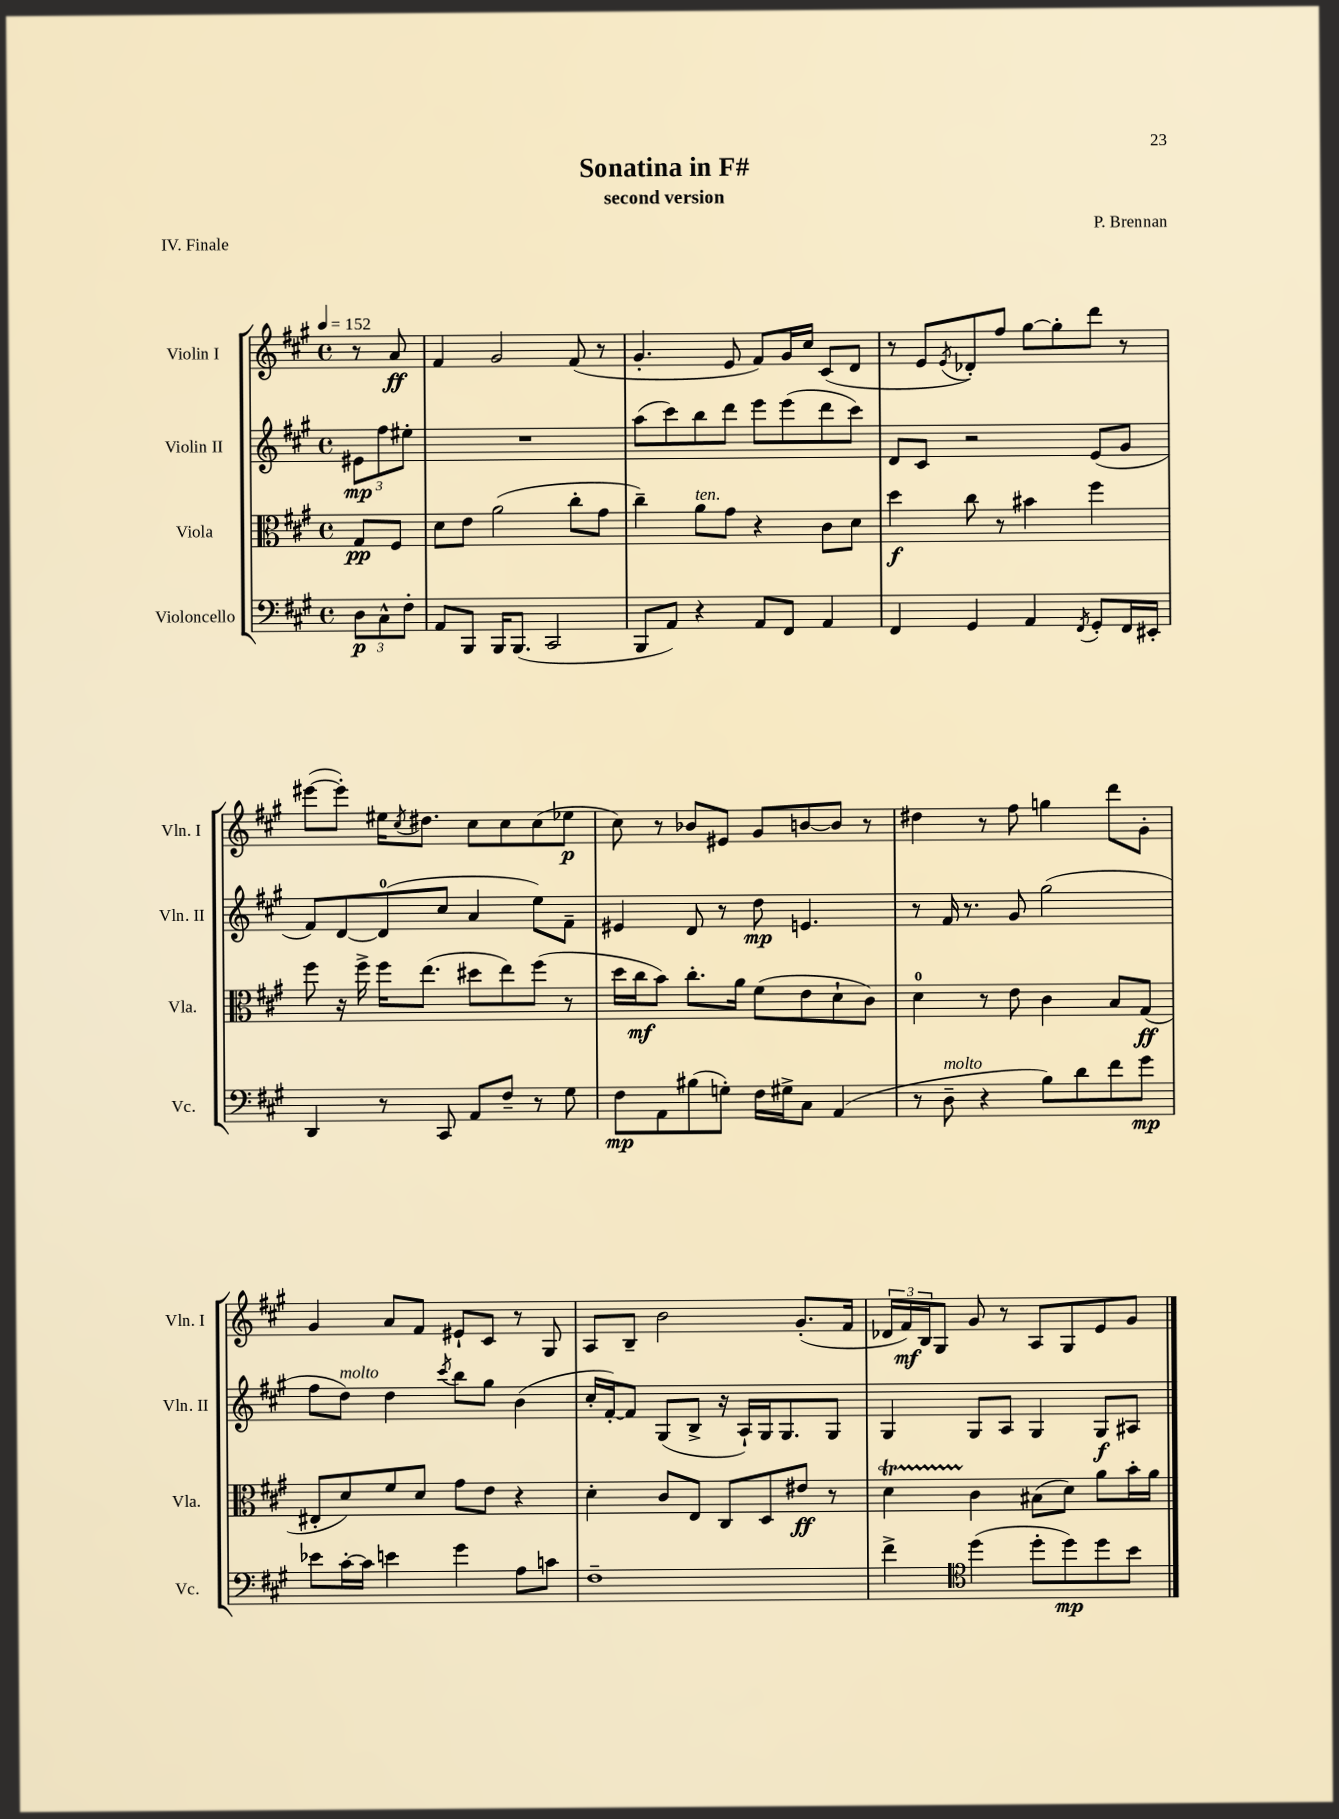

**kern	**dynam	**kern	**dynam	**kern	**dynam	**kern	**dynam
*part4	*part4	*part3	*part3	*part2	*part2	*part1	*part1
*staff4	*staff4	*staff3	*staff3	*staff2	*staff2	*staff1	*staff1
*I"Violoncello	*	*I"Viola	*	*I"Violin II	*	*I"Violin I	*
*I'Vc.	*	*I'Vla.	*	*I'Vln. II	*	*I'Vln. I	*
*clefF4	*	*clefC3	*	*clefG2	*	*clefG2	*
*k[f#c#g#]	*	*k[f#c#g#]	*	*k[f#c#g#]	*	*k[f#c#g#]	*
*M4/4	*	*M4/4	*	*M4/4	*	*M4/4	*
*met(c)	*	*met(c)	*	*met(c)	*	*met(c)	*
*MM152	*	*MM152	*	*MM152	*	*MM152	*
=	=	=	=	=	=	=	=
12D\L	p	8G#/L	pp	12e#X\L	mp	8r	.
12C#^^\	.	.	.	12ff#\	.	.	.
.	.	8F#/J	.	.	.	8a/	ff
12F#'\J	.	.	.	12ee#X'\J	.	.	.
=1	=1	=1	=1	=1	=1	=1	=1
8AA/L	.	8d\L	.	1r	.	4f#/	.
8BBB/J	.	8e\J	.	.	.	.	.
16BBB/KL	.	(2a\	.	.	.	2g#/	.
(8.BBB/J	.	.	.	.	.	.	.
2CC#/	.	.	.	.	.	.	.
.	.	8cc#'\L	.	.	.	(8f#/	.
.	.	8g#\J	.	.	.	8r	.
=2	=2	=2	=2	=2	=2	=2	=2
8BBB/L	.	4cc#~\)	.	(8aa\L	.	4.g#'/	.
8AA/J)	.	.	.	8ccc#\)	.	.	.
!	!	!LO:TX:a:i:t=ten.	!	!	!	!	!
4r	.	8a\L	.	8bb\	.	.	.
.	.	8g#\J	.	8ddd\J	.	8e/	.
8AA/L	.	4r	.	8eee\L	.	8f#/L)	.
8FF#/J	.	.	.	(8eee\	.	16g#/L	.
.	.	.	.	.	.	16cc#/JJ	.
4AA/	.	8c#\L	.	8ddd\	.	(8c#/L	.
.	.	8d\J	.	8ccc#\J)	.	8d/J	.
=3	=3	=3	=3	=3	=3	=3	=3
4FF#/	.	4dd\	f	8d/L	.	8r	.
.	.	.	.	8c#/J	.	8e/L	.
.	.	.	.	.	.	8qe/	.
4GG#/	.	8cc#\	.	2r	.	8d-X'/)	.
.	.	8r	.	.	.	8ff#/J	.
4AA/	.	4b#X\	.	.	.	[8gg#\L	.
.	.	.	.	.	.	8gg#'\]	.
8qFF#/	.	.	.	.	.	.	.
8GG#'/L	.	4ff#\	.	(8e/L	.	8ddd\J	.
16FF#/L	.	.	.	8g#/J	.	8r	.
16EE#X'/JJ	.	.	.	.	.	.	.
!!LO:LB:g=z
=4	=4	=4	=4	=4	=4	=4	=4
4DD/	.	8ff#\	.	8f#/L)	.	([8eee#X\L	.
.	.	16r	.	[8d/	.	8eee#'\J])	.
.	.	16ff#^\	.	.	.	.	.
8r	.	16ff#\KL	.	(8d/]	.	16ee#X\KL	.
.	.	.	.	.	.	8qcc#/	.
.	.	(8.ee\J	.	.	.	8.dd#X\J	.
8CC#/	.	.	.	8cc#/J	.	.	.
8AA/L	.	8dd#X\L	.	4a/	.	8cc#\L	.
8F#~/J	.	8ee\)	.	.	.	8cc#\	.
8r	.	(8ff#\J	.	8ee\L)	.	(8cc#\	.
8G#\	.	8r	.	8f#~\J	.	8ee-X\J	p
=5	=5	=5	=5	=5	=5	=5	=5
8F#\L	mp	16dd\LL	.	4e#X/	.	8cc#\)	.
.	.	16cc#\J	mf	.	.	.	.
8AA\	.	8b\J)	.	.	.	8r	.
(8B#X\	.	8.cc#'\L	.	8d/	.	8b-X/L	.
8Gn'\J)	.	.	.	8r	.	8e#X/J	.
.	.	16a\Jk	.	.	.	.	.
16F#\LL	.	(8f#\L	.	8dd\	mp	8g#/L	.
16G#X^\J	.	.	.	.	.	.	.
8C#\J	.	8e\	.	4.en/	.	[8bn/	.
(4AA/	.	8d`\	.	.	.	8b/J]	.
.	.	8c#\J)	.	.	.	8r	.
=6	=6	=6	=6	=6	=6	=6	=6
8r	.	4d\	.	8r	.	4dd#X\	.
!LO:TX:a:i:t=molto	!	!	!	!	!	!	!
8D~\	.	.	.	16f#/	.	.	.
.	.	.	.	8.r	.	.	.
4r	.	8r	.	.	.	8r	.
.	.	8e\	.	8g#/	.	8ff#\	.
8B\L)	.	4c#\	.	(2gg#\	.	4ggn\	.
8d\	.	.	.	.	.	.	.
8f#\	.	8B/L	.	.	.	8ddd\L	.
8g#\J	mp	(8G#/J	ff	.	.	8g#'\J	.
!!LO:LB:g=z
=7	=7	=7	=7	=7	=7	=7	=7
8e-X\L	.	8E#X'/L	.	8ff#\L	.	4g#/	.
!	!	!	!	!LO:TX:a:i:t=molto	!	!	!
[16c#'\L	.	8d/)	.	8dd\J)	.	.	.
16c#\JJ]	.	.	.	.	.	.	.
4en\	.	8f#/	.	4dd\	.	8a/L	.
.	.	8d/J	.	.	.	8f#/J	.
.	.	.	.	8qccc#/	.	.	.
4g#\	.	8g#\L	.	8bb\L	.	8e#X`/L	.
.	.	8e\J	.	8gg#\J	.	8c#/J	.
8A\L	.	4r	.	(4b\	.	8r	.
8cn\J	.	.	.	.	.	8G#/	.
=8	=8	=8	=8	=8	=8	=8	=8
1F#~	.	4d'\	.	16cc#'/LL	.	8A/L	.
.	.	.	.	[16f#'/J)	.	.	.
.	.	.	.	8f#/J]	.	8B~/J	.
.	.	8c#/L	.	(8G#/L	.	2b\	.
.	.	8E/J	.	8B^/J	.	.	.
.	.	8C#/L	.	16r	.	.	.
.	.	.	.	16A`/LL)	.	.	.
.	.	8D/	.	16G#/J	.	.	.
.	.	.	.	8.G#/	.	.	.
.	.	8e#X/J	ff	.	.	(8.g#'/L	.
.	.	8r	.	8G#/J	.	.	.
.	.	.	.	.	.	16f#/Jk	.
=9	=9	=9	=9	=9	=9	=9	=9
4f#^\	.	4dT\	.	4G#/	.	24d-X/LL	.
.	.	.	.	.	.	24f#/)	mf
.	.	.	.	.	.	24B/J	.
.	.	.	.	.	.	8G#/J	.
*clefC4	*	*	*	*	*	*	*
(4dd\	.	4c#\	.	8G#/L	.	8g#/	.
.	.	.	.	8A/J	.	8r	.
8dd'\L	.	(8B#X\L	.	4G#/	.	8A/L	.
8dd\)	mp	8d\J)	.	.	.	8G#/	.
8dd\	.	8a\L	.	8G#/L	f	8e/	.
8b\J	.	16b'\L	.	8A#X/J	.	8g#/J	.
.	.	16a\JJ	.	.	.	.	.
==	==	==	==	==	==	==	==
*-	*-	*-	*-	*-	*-	*-	*-
